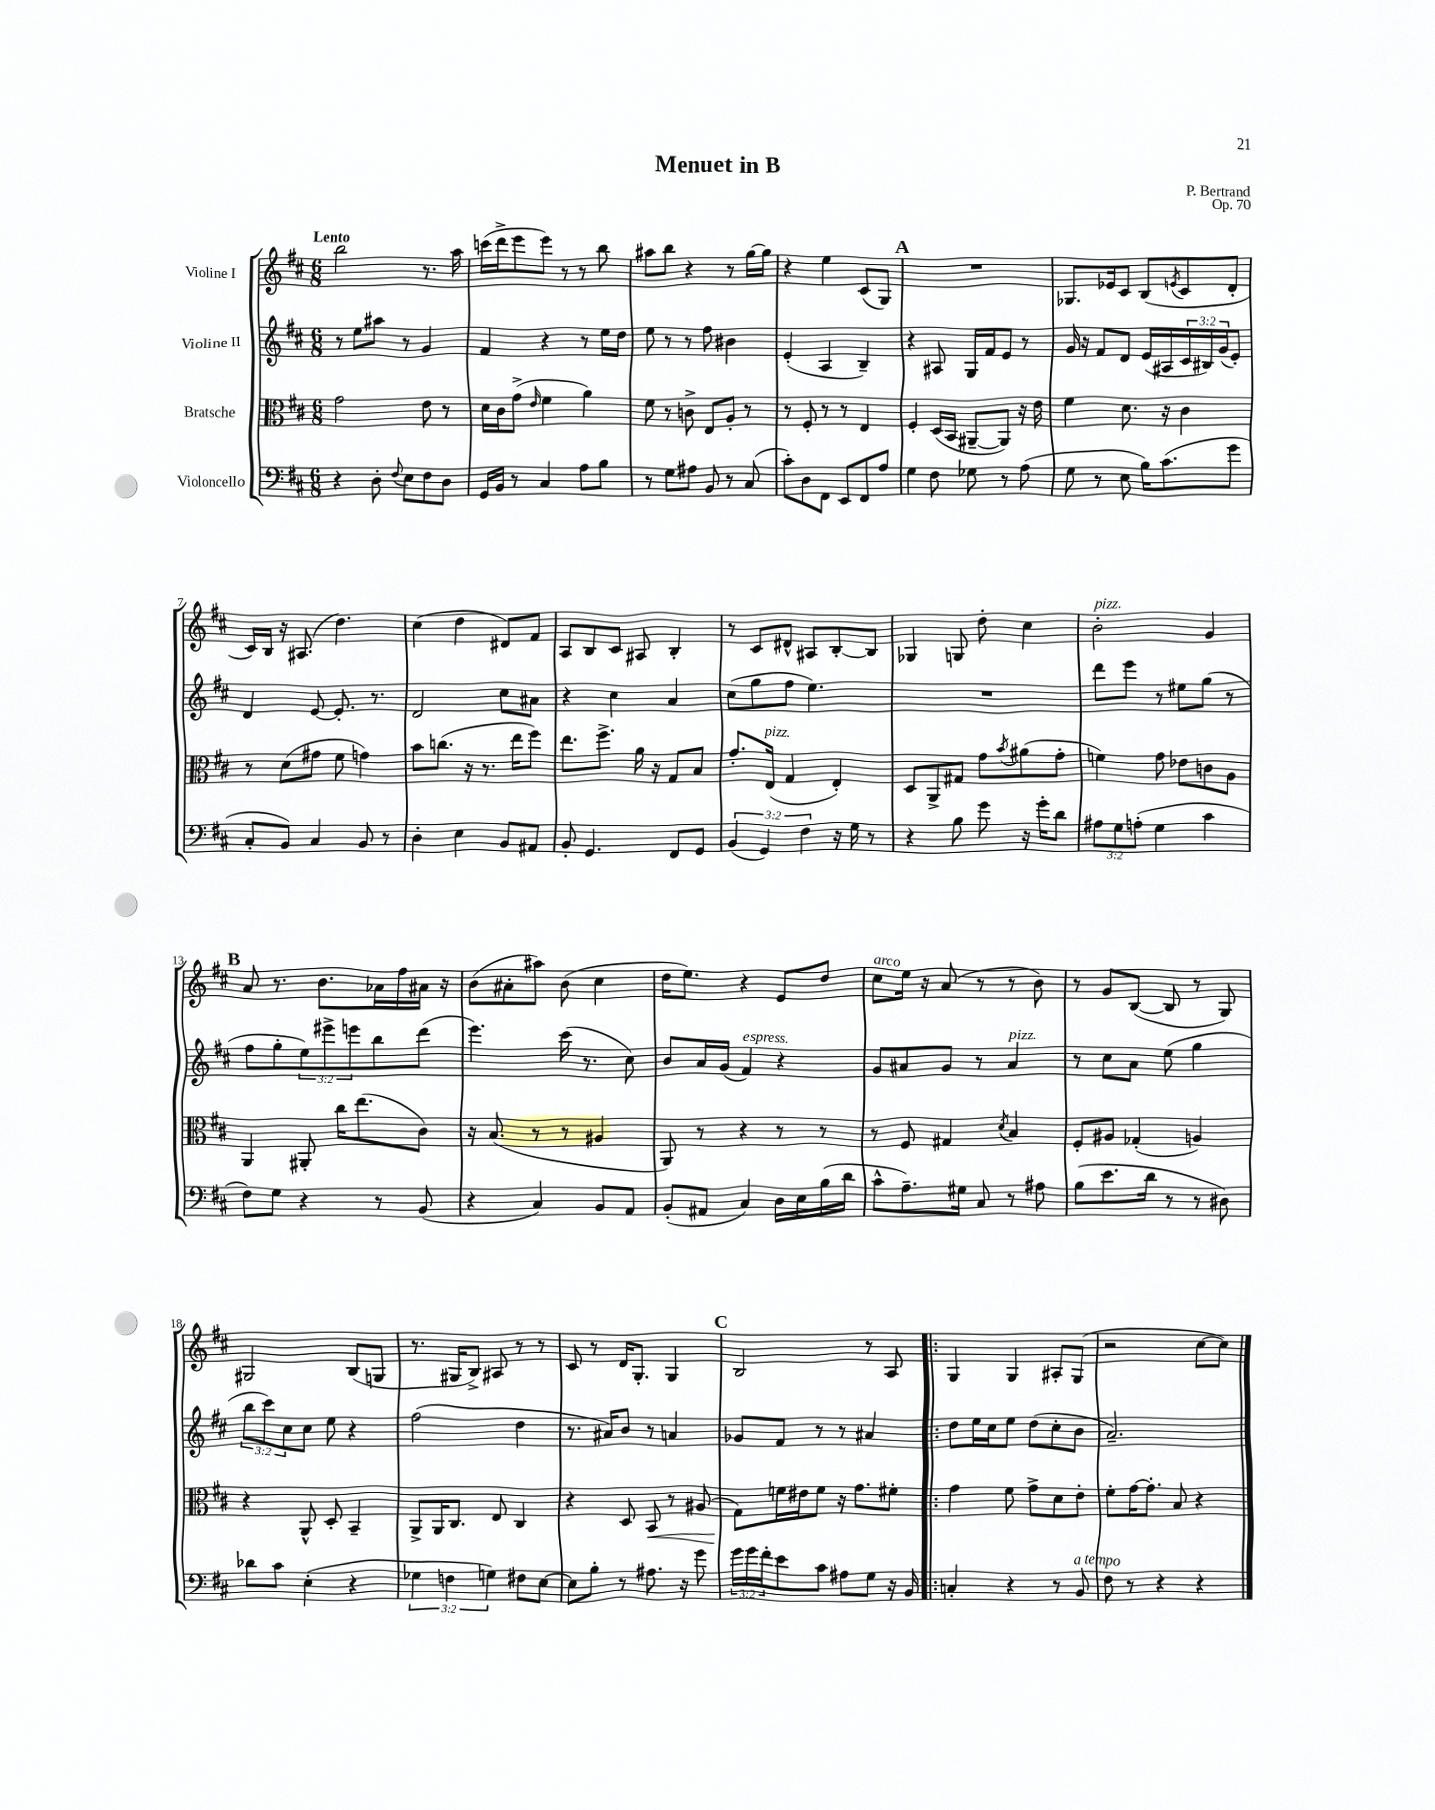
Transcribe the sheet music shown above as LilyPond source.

\header { title = "Menuet in B" composer = "P. Bertrand" opus = "Op. 70" }
<<
\new StaffGroup <<
\new Staff = "s0" \with { instrumentName = "Violine I" } {
    \clef treble \key d \major \numericTimeSignature \time 6/8 \tempo "Lento"
    b''2 r8. a''16 |
    c'''16( d'''16-> e'''8 e'''8) r8 r8 b''8 |
    ais''8 b''8 r4 r8 g''16~ g''16 |
    r4 e''4 cis'8( g8) |
    \mark \markup { \bold "A" } R2. |
    ges8. ees'16 cis'8 b8( \acciaccatura { e'8 } cis'8 d'8-. |
    cis'16) b16 r16 ais8.( d''4.) |
    cis''4( d''4 dis'8) fis'8 |
    a8 b8 cis'8 ais8 b4-. |
    r8 cis'8 dis'8-^ ais8 b8~-. b8 |
    ges4 g8 d''8-. cis''4 |
    b'2-.^\markup { \italic "pizz." } g'4 |
    \mark \markup { \bold "B" } a'8 r8. b'8. aes'16 fis''16 ais'16 r16 |
    b'8( ais'8-. ais''8) b'8( cis''4 |
    d''16 e''8.) r4 e'8 d''8 |
    cis''8^\markup { \italic "arco" } e''16 r16 a'8( r8 r8 b'8) |
    r8 g'8 b8~( b8 r8 g8) |
    gis2 b8( g8 |
    r8. gis16 b8->) ais8 r8 r8 |
    cis'8 r8 d'16 g8.-. g4 |
    \mark \markup { \bold "C" } b2 r8 a8 |
    \bar ".|:" g4 g4 ais8-. g8( |
    r2 cis''8~ cis''8) \bar "|." |
}
\new Staff = "s1" \with { instrumentName = "Violine II" } {
    \clef treble \key d \major \numericTimeSignature \time 6/8 \override Staff.TupletNumber.text = #tuplet-number::calc-fraction-text
    r8 e''8 ais''8 r8 g'4 |
    fis'4 r4 r8 e''16 d''16 |
    e''8 r8 r8 fis''8 bis'4 |
    e'4-.( a4 b4--) |
    \mark \markup { \bold "A" } r4 ais8 g16 fis'16 e'8 r8 |
    g'16 r16 fis'8 d'8 e'16( ais16 \tuplet 3/2 { cis'16 bis16) g'16( } e'8-.) |
    d'4 e'8~ e'8.-. r8. |
    d'2 cis''8 ais'8 |
    r4 cis''4 a'4 |
    cis''8( g''8 fis''8 e''4.) |
    R2. |
    d'''8 e'''8 r8 eis''8 g''8( r8 |
    \mark \markup { \bold "B" } fis''8 g''8-. \tuplet 3/2 { e''8) eis'''8-> e'''8 } b''8 d'''8( |
    e'''4.) cis'''16( r8. cis''8) |
    b'8 a'16 g'16( fis'4^\markup { \italic "espress." }) r4 |
    g'8 ais'8 g'8 r8 ais'4^\markup { \italic "pizz." } |
    r8 cis''8 a'8 e''8( g''4 |
    \tuplet 3/2 { b''8 cis'''8) cis''8 } cis''8 e''8 r4 |
    fis''2( d''4 |
    r8. ais'16) b'8 r8 a'4 |
    \mark \markup { \bold "C" } ges'8 fis'8 r8 r8 ais'4 |
    \bar ".|:" d''8 e''16 cis''16 e''8 d''8( cis''8-. b'8 |
    a'2.--) \bar "|." |
}
\new Staff = "s2" \with { instrumentName = "Bratsche" } {
    \clef alto \key d \major \numericTimeSignature \time 6/8
    g'2 e'8 r8 |
    d'16 cis'16 g'8->( \grace { e'16 } fis'4 a'4) |
    fis'8 r8 c'8-> e8 a8-. r8 |
    r8 fis8-. r8 r8 e4 |
    \mark \markup { \bold "A" } fis4-. d16( b,16 ais,8~-- ais,8) r16 e'16 |
    fis'4 d'8. r16 cis'4 |
    r8 d'8( gis'8 fis'8 g'4) |
    b'8 c''8.( r16 r8. e''16 fis''8) |
    e''8. fis''8.-> a'16 r16 g8 b8 |
    g'8.-. e16^\markup { \italic "pizz." }( g4 e4-.) |
    d8 a,8-> gis8 g'8 \acciaccatura { b'8 } ais'8( g'8-. |
    f'4) g'8 ees'8 c'8 a8 |
    \mark \markup { \bold "B" } a,4 ais,8-. cis''16 e''8.( cis'8) |
    r16 b8.( r8 r8 ais4 |
    a,8) r8 r4 r8 r8 |
    r8 fis8 gis4 \acciaccatura { d'8 } b4 |
    fis8-. ais8 ges4-.( a4) |
    r4 a,8-^ d8-. b,4-- |
    a,8-> a,16 cis8. e8 cis4 |
    r4 d8 b,8\< r8 ais8( |
    \mark \markup { \bold "C" } g8\!) f'16 eis'16 f'8 r16 g'8. fis'8-. |
    \bar ".|:" g'4 fis'8 g'8-> d'8 e'8-. |
    fis'8-. g'16~ g'8.-. b8 r4 \bar "|." |
}
\new Staff = "s3" \with { instrumentName = "Violoncello" } {
    \clef bass \key d \major \numericTimeSignature \time 6/8 \override Staff.TupletNumber.text = #tuplet-number::calc-fraction-text
    r4 d8-. \appoggiatura { fis8 } e8 fis8 d8 |
    g,16 b,16 r8 cis4 a8 b8 |
    r8 g8 ais8 b,8 r8 cis8( |
    cis'8-.) d8 fis,8 e,8 fis,8 a8 |
    \mark \markup { \bold "A" } g4 fis8 ges8 r8 a8( |
    g8 r8 e8 b16) cis'8.( g'8 |
    cis8-. b,8) cis4 b,8 r8 |
    d4-. e4 b,8 ais,8 |
    b,8-. g,4. fis,8 g,8 |
    \tuplet 3/2 { b,4( g,4) fis4 } r16 g16 r8 |
    r4 b8 g'8 r16 g'16-. d'8 |
    \tuplet 3/2 { ais8 g8 a8-.( } g4 cis'4 |
    \mark \markup { \bold "B" } fis8) g8 r4 r8 b,8( |
    r4 cis4) b,8 a,8 |
    b,8-.( ais,8 cis4) d16 e16 b16( d'16 |
    cis'8-^ a8.--) gis16 cis8 r8 ais8 |
    b8( e'8. d'16 r8 r8 dis8) |
    des'8 cis'8 e4-.( r4 |
    \tuplet 3/2 { ges4 f4 g4) } fis8 e8~ |
    e8 b8-. r8 ais8. r16 g'8 |
    \mark \markup { \bold "C" } \tuplet 3/2 { g'16 g'16 fis'16-. } e'8 cis'8 ais8 g8 r16 b,16 |
    \bar ".|:" c4-. r4 r8 b,8^\markup { \italic "a tempo" } |
    fis8 r8 r4 r4 \bar "|." |
}
>>
>>
